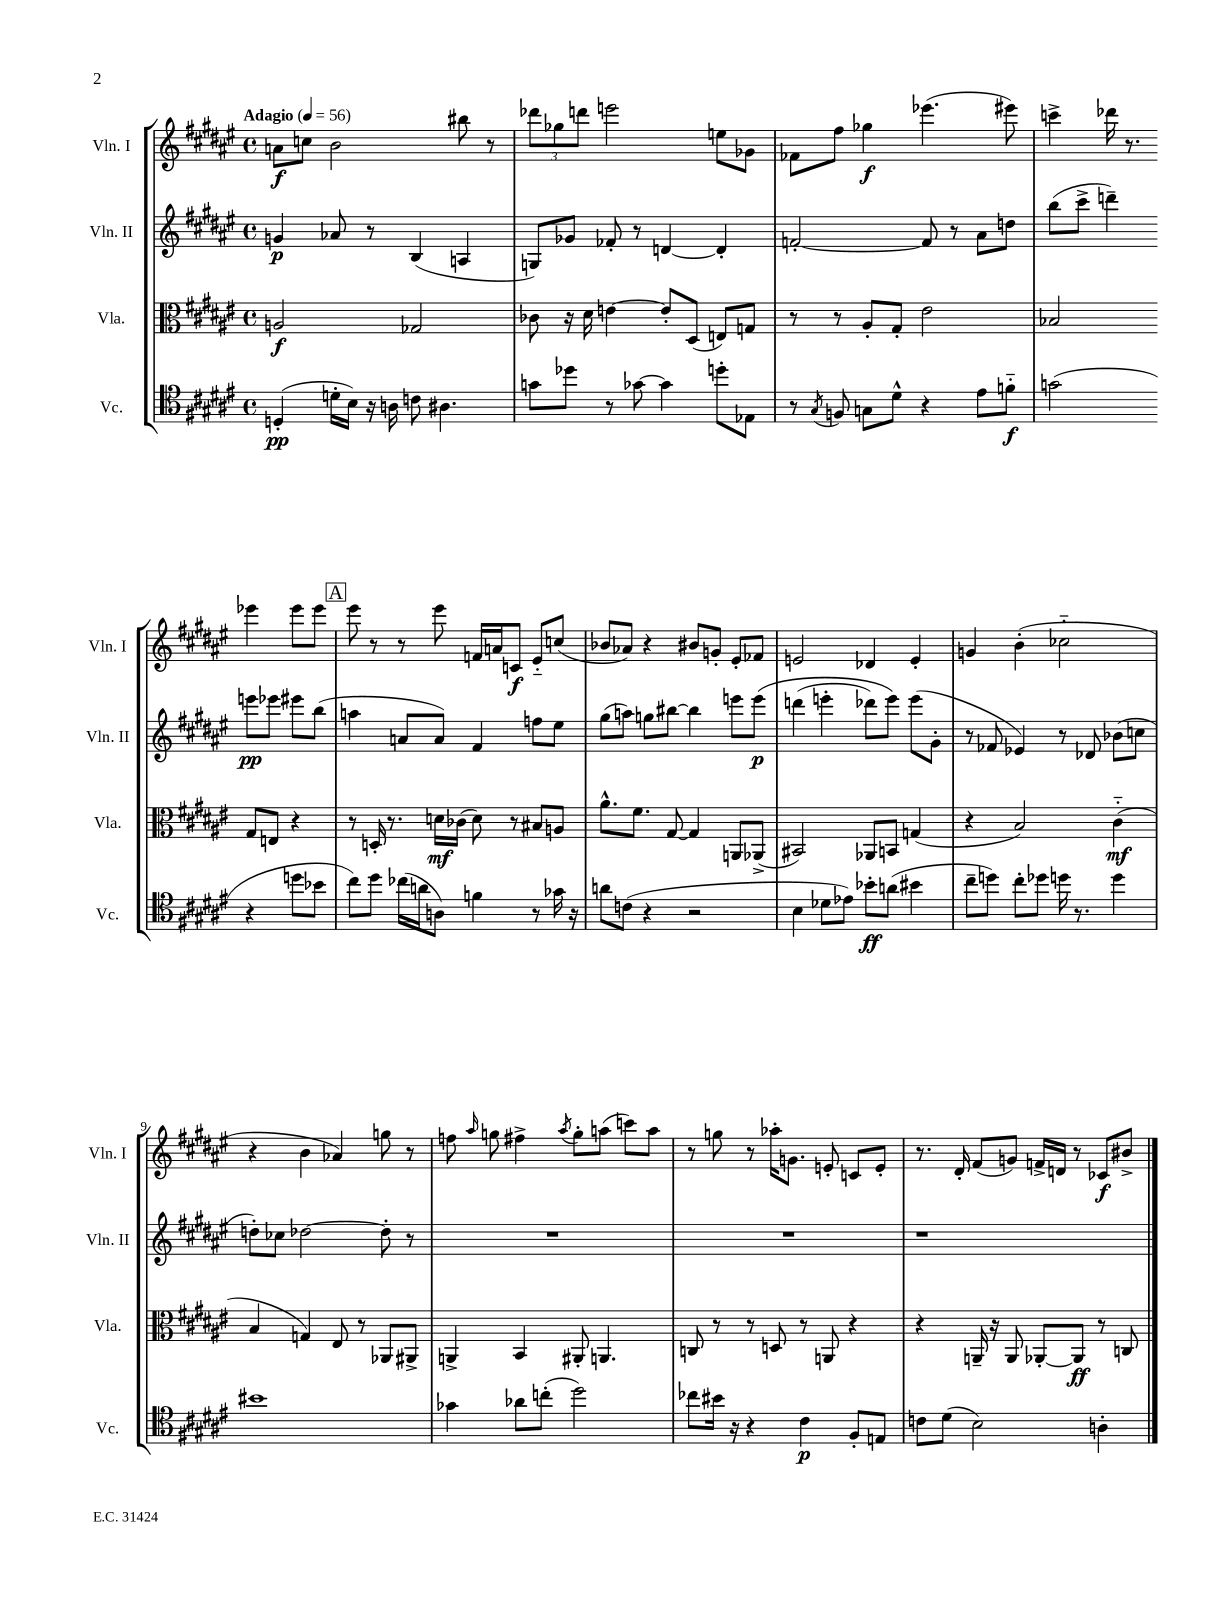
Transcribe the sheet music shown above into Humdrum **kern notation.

**kern	**dynam	**kern	**dynam	**kern	**dynam	**kern	**dynam
*part4	*part4	*part3	*part3	*part2	*part2	*part1	*part1
*staff4	*staff4	*staff3	*staff3	*staff2	*staff2	*staff1	*staff1
*I"Vc.	*	*I"Vla.	*	*I"Vln. II	*	*I"Vln. I	*
*I'Vc.	*	*I'Vla.	*	*I'Vln. II	*	*I'Vln. I	*
*clefC4	*	*clefC3	*	*clefG2	*	*clefG2	*
*k[f#c#g#d#a#e#]	*	*k[f#c#g#d#a#e#]	*	*k[f#c#g#d#a#e#]	*	*k[f#c#g#d#a#e#]	*
*M4/4	*	*M4/4	*	*M4/4	*	*M4/4	*
*met(c)	*	*met(c)	*	*met(c)	*	*met(c)	*
*MM56	*	*MM56	*	*MM56	*	*MM56	*
=1	=1	=1	=1	=1	=1	=1	=1
!	!	!	!	!	!	!LO:TX:a:B:t=Adagio	!
(4Dn'/	pp	2An/	f	4gn/	p	8an\L	f
.	.	.	.	.	.	8ccn\J	.
16dn'\LL	.	.	.	8a-X/	.	2b\	.
16B\JJ)	.	.	.	.	.	.	.
16r	.	.	.	8r	.	.	.
16An\	.	.	.	.	.	.	.
8cn\	.	2G-X/	.	(4B/	.	.	.
4.A#X\	.	.	.	.	.	.	.
.	.	.	.	4An/	.	8bb#X\	.
.	.	.	.	.	.	8r	.
=2	=2	=2	=2	=2	=2	=2	=2
8gn\L	.	8c-X\	.	8Gn/L)	.	12ddd-X\L	.
.	.	.	.	.	.	12gg-X\	.
8dd-X\J	.	16r	.	8g-X/J	.	.	.
.	.	.	.	.	.	12dddn\J	.
.	.	16d#\	.	.	.	.	.
8r	.	[4en\	.	8f-X'/	.	2eeen\	.
[8g-X\	.	.	.	8r	.	.	.
4g-\]	.	8e'/L]	.	[4dn/	.	.	.
.	.	(8D#/J	.	.	.	.	.
8ddn'\L	.	8En/L)	.	4d'/]	.	8een\L	.
8E-X\J	.	8Gn/J	.	.	.	8g-X\J	.
=3	=3	=3	=3	=3	=3	=3	=3
8r	.	8r	.	[2fn'/	.	8f-X\L	.
8qG#/	.	.	.	.	.	.	.
8Fn/	.	8r	.	.	.	8ff#\J	.
8Gn\L	.	8A#'/L	.	.	.	4gg-X\	f
8d#^^\J	.	8G#'/J	.	.	.	.	.
4r	.	2e#\	.	8f/]	.	(4.eee-X\	.
.	.	.	.	8r	.	.	.
8e#\L	.	.	.	8a#\L	.	.	.
8fn\J	f	.	.	8ddn\J	.	8eee#X\)	.
=4	=4	=4	=4	=4	=4	=4	=4
(2gn\	.	2B-X/	.	(8bb\L	.	4cccn^\	.
.	.	.	.	8ccc#^\J	.	.	.
.	.	.	.	4dddn~\)	.	16ddd-X\	.
.	.	.	.	.	.	8.r	.
4r	.	8G#/L	.	8eeen\L	pp	4eee-X\	.
.	.	8En/J	.	8eee-X\J	.	.	.
8ddn\L	.	4r	.	8eee#X\L	.	8eee-\L	.
8b-X\J	.	.	.	(8bb\J	.	8eee-\J	.
!!LO:LB:g=z
!!LO:REH:place=s1:t=A
=5	=5	=5	=5	=5	=5	=5	=5
8cc#\L)	.	8r	.	4aan\	.	8eee#\	.
8dd#\J	.	16Dn'/	.	.	.	8r	.
.	.	8.r	.	.	.	.	.
(16cc-X\LL	.	.	.	8an/L	.	8r	.
16an\J	.	.	.	.	.	.	.
8An\J)	.	16dn\LL	mf	8a/J)	.	8eee#\	.
.	.	(16c-X\JJ	.	.	.	.	.
4fn\	.	8d\)	.	4f#/	.	16fn/LL	.
.	.	.	.	.	.	16an/J	.
.	.	8r	.	.	.	8cn/J	f
8r	.	8B#X/L	.	8ffn\L	.	8e#/L	.
16g-X\	.	8An/J	.	8ee#\J	.	(8ccn/J	.
16r	.	.	.	.	.	.	.
=6	=6	=6	=6	=6	=6	=6	=6
8an\L	.	8.a#^^\L	.	(8gg#\L	.	8b-X/L	.
(8cn\J	.	.	.	8aan\J)	.	8a-X/J)	.
.	.	8.f#\J	.	.	.	.	.
4r	.	.	.	8ggn\L	.	4r	.
.	.	[8G#/	.	[8bb#X\J	.	.	.
2r	.	4G#/]	.	4bb#\]	.	8b#X/L	.
.	.	.	.	.	.	8gn'/J	.
.	.	8AAn/L	.	8eeen\L	.	8e#'/L	.
.	.	(8AA-X^/J	.	(8eee\J	p	8f-X/J	.
=7	=7	=7	=7	=7	=7	=7	=7
4B\	.	2BB#X/)	.	(4dddn\	.	2en/	.
8d-X\L	.	.	.	4eeen'\	.	.	.
8e-X\J)	.	.	.	.	.	.	.
8b-X'\L	ff	8AA-X/L	.	8ddd-X\L)	.	4d-X/	.
(8an\J	.	8BBn/J	.	8eee\J)	.	.	.
4b#X\	.	(4Gn/	.	(8eee\L	.	4e'/	.
.	.	.	.	8g#'\J	.	.	.
=8	=8	=8	=8	=8	=8	=8	=8
8cc#~\L	.	4r	.	8r	.	4gn/	.
8ddn\J)	.	.	.	8f-X/	.	.	.
8cc#'\L	.	2B/)	.	4e-X/)	.	(4b'\	.
8dd-X\J	.	.	.	.	.	.	.
16ddn\	.	.	.	8r	.	2cc-X\	.
8.r	.	.	.	.	.	.	.
.	.	.	.	8d-X/	.	.	.
4dd\	.	(4c#\	mf	(8b-X\L	.	.	.
.	.	.	.	8ccn\J	.	.	.
!!LO:LB:g=z
=9	=9	=9	=9	=9	=9	=9	=9
1b#X	.	4B/	.	8ddn'\L)	.	4r	.
.	.	.	.	8cc-X\J	.	.	.
.	.	4Gn/)	.	[2dd-X\	.	4b\	.
.	.	8E#/	.	.	.	4a-X/)	.
.	.	8r	.	.	.	.	.
.	.	8AA-X/L	.	8dd-'\]	.	8ggn\	.
.	.	8AA#X^/J	.	8r	.	8r	.
=10	=10	=10	=10	=10	=10	=10	=10
4g-X\	.	4AAn^/	.	1r	.	8ffn\	.
.	.	.	.	.	.	16qqaa#/	.
.	.	.	.	.	.	8ggn\	.
8a-X\L	.	4BB/	.	.	.	4ff#X^\	.
(8ccn'\J	.	.	.	.	.	.	.
.	.	.	.	.	.	8qaa#/	.
2dd#\)	.	8AA#X'/	.	.	.	8gg'\L	.
.	.	4.AAn/	.	.	.	(8aan\J	.
.	.	.	.	.	.	8cccn\L)	.
.	.	.	.	.	.	8aa\J	.
=11	=11	=11	=11	=11	=11	=11	=11
8cc-X\L	.	8Cn/	.	1r	.	8r	.
16b#X\Jk	.	8r	.	.	.	8ggn\	.
16r	.	.	.	.	.	.	.
4r	.	8r	.	.	.	8r	.
.	.	8Dn/	.	.	.	16aa-X'\KL	.
.	.	.	.	.	.	8.gn\J	.
4c#\	p	8r	.	.	.	.	.
.	.	8AAn/	.	.	.	8en'/	.
8F#'/L	.	4r	.	.	.	8cn/L	.
8En/J	.	.	.	.	.	8e'/J	.
=12	=12	=12	=12	=12	=12	=12	=12
8cn\L	.	4r	.	1r	.	8.r	.
(8d#\J	.	.	.	.	.	.	.
.	.	.	.	.	.	16d#'/	.
2B\)	.	16AAn~/	.	.	.	(8f#/L	.
.	.	16r	.	.	.	.	.
.	.	8AA/	.	.	.	8gn/J)	.
.	.	[8AA-X'/L	.	.	.	16fn^/LL	.
.	.	.	.	.	.	16dn/JJ	.
.	.	8AA-/J]	ff	.	.	8r	.
4An'\	.	8r	.	.	.	8c-X/L	f
.	.	8Cn/	.	.	.	8b#X^/J	.
==	==	==	==	==	==	==	==
*-	*-	*-	*-	*-	*-	*-	*-
